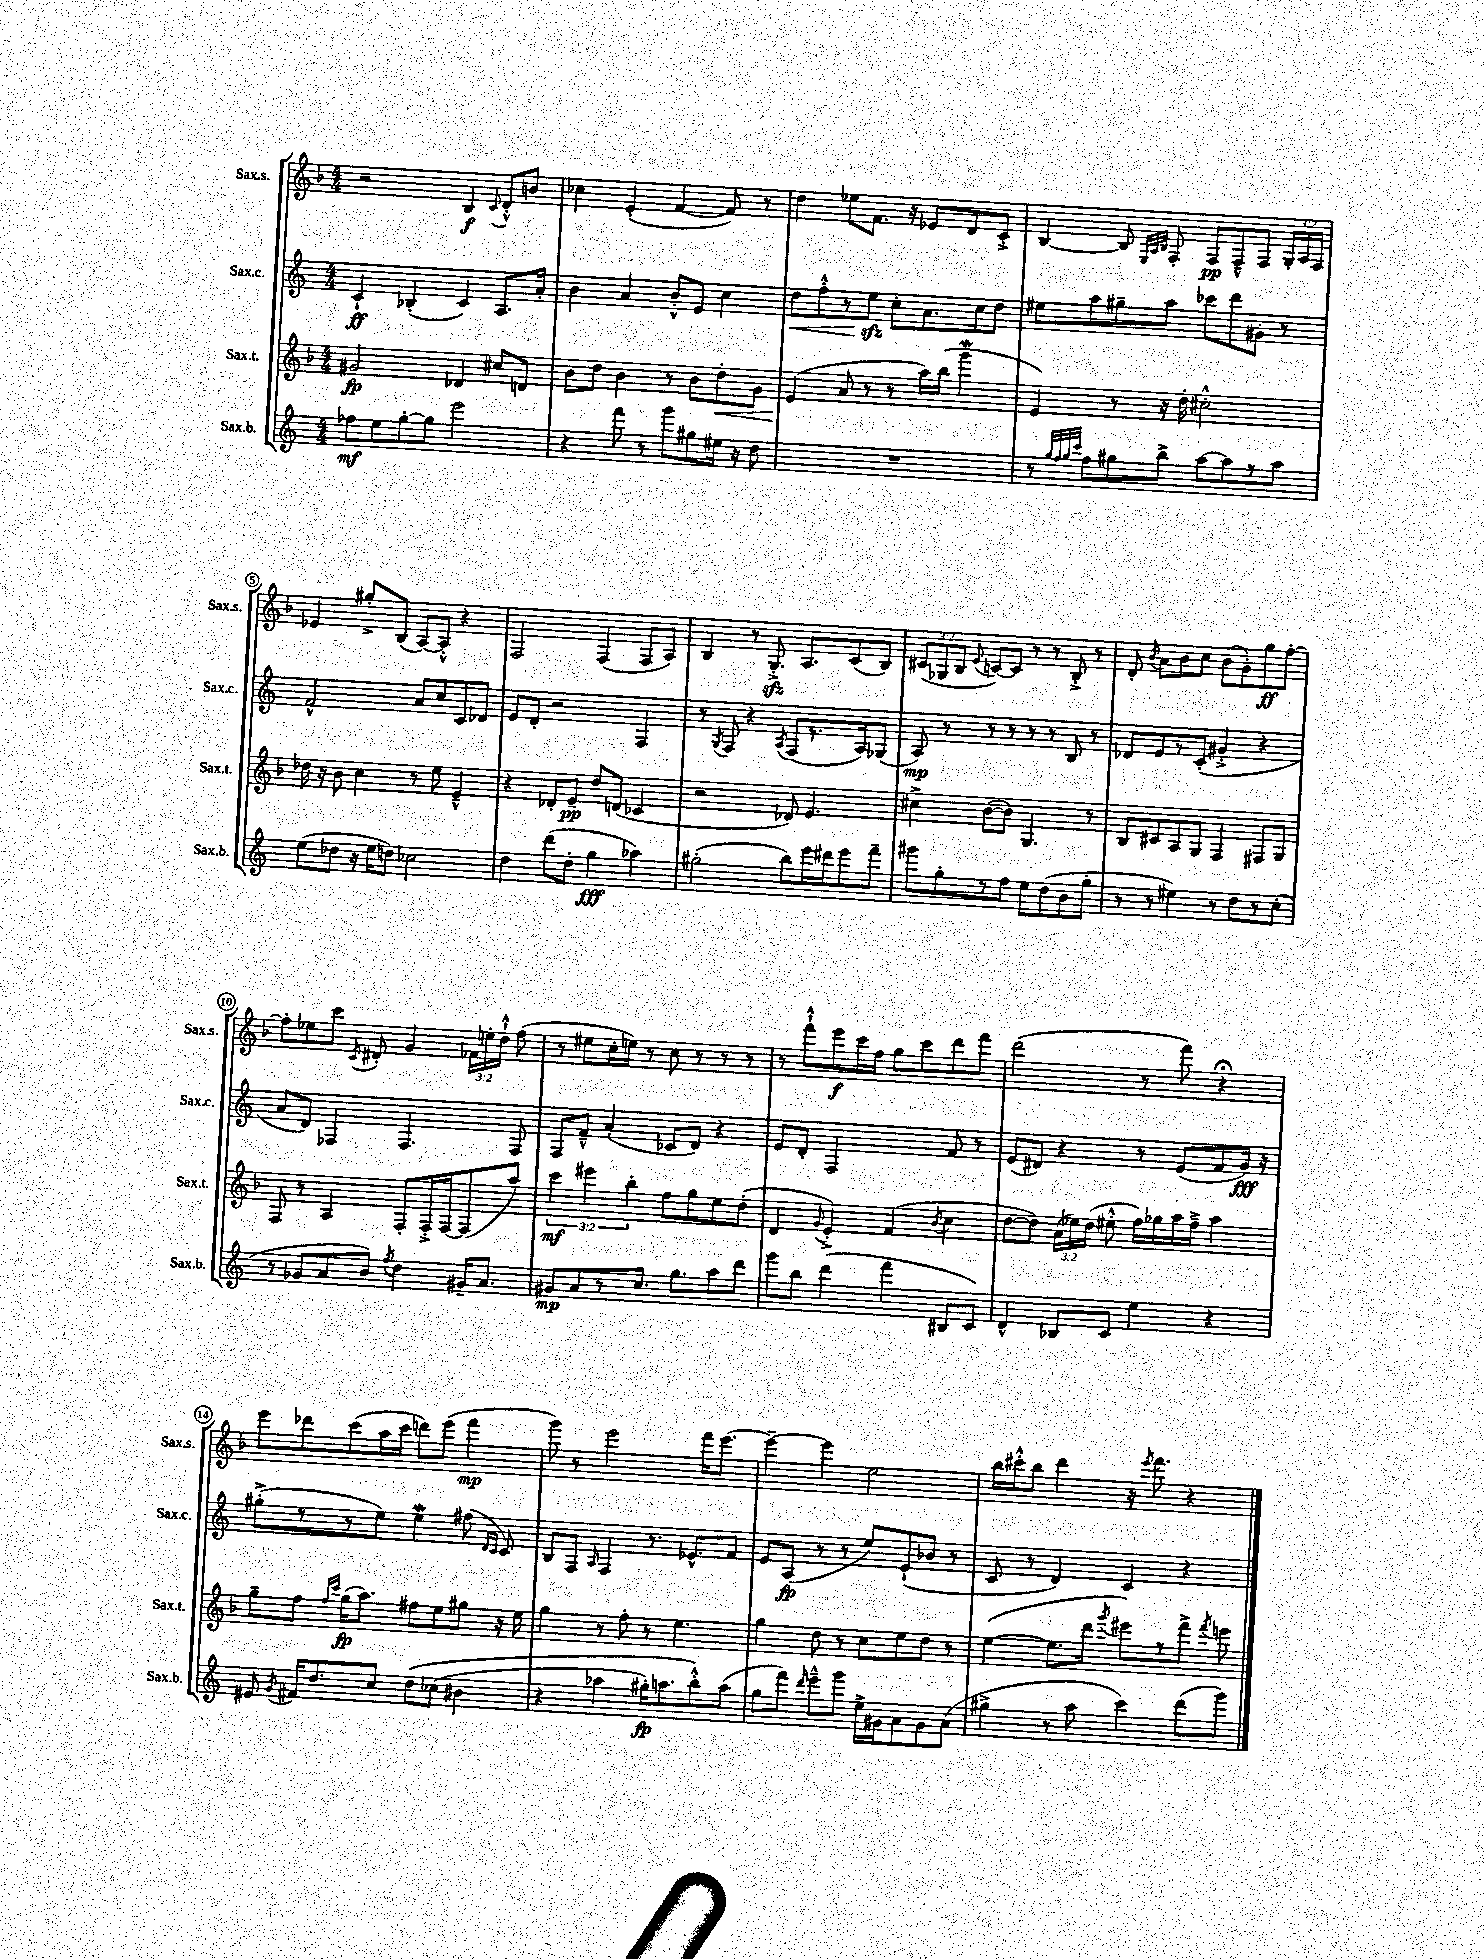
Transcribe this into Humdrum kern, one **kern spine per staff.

**kern	**dynam	**kern	**dynam	**kern	**dynam	**kern	**dynam
*part4	*part4	*part3	*part3	*part2	*part2	*part1	*part1
*staff4	*staff4	*staff3	*staff3	*staff2	*staff2	*staff1	*staff1
*I"Sax.b.	*	*I"Sax.t.	*	*I"Sax.c.	*	*I"Sax.s.	*
*I'Sax.b.	*	*I'Sax.t.	*	*I'Sax.c.	*	*I'Sax.s.	*
*clefG2	*	*clefG2	*	*clefG2	*	*clefG2	*
*k[]	*	*k[b-]	*	*k[]	*	*k[b-]	*
*M4/4	*	*M4/4	*	*M4/4	*	*M4/4	*
=1	=1	=1	=1	=1	=1	=1	=1
8ff-X\L	mf	2g#X/	fp	4c`/	ff	2r	.
8ee\	.	.	.	.	.	.	.
[8gg'\	.	.	.	(4B-X'/	.	.	.
8gg\J]	.	.	.	.	.	.	.
2eee\	.	4d-X/	.	4c/)	.	4B-/	f
.	.	.	.	.	.	8qqc/	.
.	.	8cc#X/L	.	8.A/L	.	8d'^^/L	.
.	.	8dn/J	.	.	.	8bn/J	.
.	.	.	.	16a'/Jk	.	.	.
=2	=2	=2	=2	=2	=2	=2	=2
4r	.	8b-\L	.	4b\	.	4cc-X\	.
.	.	8dd\J	.	.	.	.	.
8fff\	.	4b-\	.	4a/	.	(4e'/	.
8r	.	.	.	.	.	.	.
8ggg\L	.	8r	.	8b'^^/L	.	[4f/	.
8gg#X\	.	8b-\L	.	8e/J	.	.	.
!	!	!	!LO:HP:b	!	!	!	!
16ee#X\Jk	.	8dd'\	<	4cc\	.	8f/])	.
16r	.	.	.	.	.	.	.
8dd\	.	8g\J	.	.	.	8r	.
=3	=3	=3	=3	=3	=3	=3	=3
!	!	!	!	!	!LO:HP:b	!	!
1r	.	(4e/	.	8dd\L	<	4dd\	.
.	.	.	.	8ff'^^\	.	.	.
.	.	8a/	[	8r	.	8ee-X\L	.
.	.	8r	.	8eezz\J	.	8.f\J	.
.	.	8r	.	8cc'\L	[	.	.
.	.	.	.	.	.	16r	.
.	.	16aa\LL)	.	8.a\	.	8e-X/L	.
.	.	(16bb-\JJ	.	.	.	.	.
.	.	4gggW\	.	.	.	8d/	.
.	.	.	.	16cc\k	.	.	.
.	.	.	.	8dd\J	.	8c'^/J	.
=4	=4	=4	=4	=4	=4	=4	=4
8r	.	4e/)	.	8ee#X\L	.	[4B-/	.
32qqgg/LLL	.	.	.	.	.	.	.
32qqff/	.	.	.	.	.	.	.
32qqgg/	.	.	.	.	.	.	.
32qqccc/JJJ	.	.	.	.	.	.	.
8ff\L	.	.	.	8aa\	.	.	.
8gg#X\	.	8r	.	8gg#X~\	.	8B-/]	.
.	.	.	.	.	.	32qqE/LLL	.
.	.	.	.	.	.	32qqA/	.
.	.	.	.	.	.	32qqB-/JJJ	.
8bb^\J	.	16r	.	8aa\J	.	8F'/	.
.	.	16dd'\	.	.	.	.	.
[8aa\L	.	2cc#X'^^\	.	8ccc-X\L	.	8F/L	pp
8aa\]	.	.	.	8ddd\	.	8F~^^/	.
8r	.	.	.	8g#X'\J	.	8F/J	.
8aa\J	.	.	.	8r	.	24G'/LL	.
.	.	.	.	.	.	24A/	.
.	.	.	.	.	.	24F/JJ	.
!!LO:LB:g=z
=5	=5	=5	=5	=5	=5	=5	=5
(8ee\L	.	16dd-X\	.	2f^^/	.	4e-X/	.
.	.	16r	.	.	.	.	.
8dd-X\J	.	8b-\	.	.	.	.	.
16r	.	4cc\	.	.	.	8gg#X'^/L	.
16ee\KL	.	.	.	.	.	.	.
8ddn\J)	.	.	.	.	.	(8B-/J	.
2cc-X\	.	8r	.	8a/L	.	[8A/L)	.
.	.	8ee\	.	8cc/	.	8A'^^/J]	.
.	.	4e~^^/	.	8c/	.	4r	.
.	.	.	.	8d-X/J	.	.	.
=6	=6	=6	=6	=6	=6	=6	=6
4dd\	.	4r	.	8e/L	.	2F/	.
.	.	.	.	8d'/J	.	.	.
(8ddd\L	.	8d-X'/L	.	2r	.	.	.
8dd'\J	.	8e~/J	pp	.	.	.	.
4gg\	fff	8dd/L	.	.	.	(4F/	.
.	.	(8dn/J	.	.	.	.	.
4aa-X\)	.	4c-X/	.	4F/	.	8F/L	.
.	.	.	.	.	.	8A/J)	.
=7	=7	=7	=7	=7	=7	=7	=7
(2gg#X'\	.	2r	.	8r	.	4B-/	.
.	.	.	.	8qG/	.	.	.
.	.	.	.	8F/	.	.	.
.	.	.	.	4r	.	8r	.
.	.	.	.	.	.	8.Gzz'^/	.
.	.	.	.	8qA/	.	.	.
8bb\L)	.	8d-X/)	.	(8F/L	.	.	.
.	.	.	.	.	.	8.A/L	.
16eee\L	.	4.e/	.	8.r	.	.	.
16ddd#X\J	.	.	.	.	.	.	.
8eee\	.	.	.	.	.	(8c/	.
.	.	.	.	16A/k)	.	.	.
8fff~\J	.	.	.	(8G-X/J	.	8B-/J)	.
=8	=8	=8	=8	=8	=8	=8	=8
8ggg#X\L	.	4cc#X^\	.	8A/)	mp	(12c#X/L	.
.	.	.	.	.	.	12G-X/	.
8gg'\	.	.	.	8r	.	.	.
.	.	.	.	.	.	12B-/J	.
.	.	.	.	.	.	8qqe/	.
8r	.	([8b-\L	.	8r	.	[8cn/L)	.
8ff\J	.	8b-\J])	.	8r	.	8c/J]	.
8ee\L	.	4.G/	.	8r	.	8r	.
(8dd\	.	.	.	8r	.	8r	.
8b\	.	.	.	8B/	.	8B-'^/	.
8gg'\J	.	8r	.	8r	.	8r	.
=9	=9	=9	=9	=9	=9	=9	=9
8r	.	8B-/L	.	8d-X/L	.	8d'/	.
.	.	.	.	.	.	8qb-/	.
8r	.	8c#X/	.	8e/	.	8a\L	.
4ee#X\)	.	8A/	.	8r	.	8b-\	.
.	.	8G/J	.	(8c'/J	.	8cc\J	.
8r	.	4F/	.	4g#X'^/	.	(8b-\L	.
8dd\L	.	.	.	.	.	8g'\)	.
8r	.	8F#X/L	.	4r	.	8gg\	ff
(8cc'\J	.	8G/J	.	.	.	[8ff'\J	.
!!LO:LB:g=z
=10	=10	=10	=10	=10	=10	=10	=10
8r	.	8F/	.	8a/L	.	8ff'\L]	.
8g-X/L	.	8r	.	8d/J)	.	8ee-X\	.
8a/	.	4A/	.	4F-X/	.	8ccc\J	.
.	.	.	.	.	.	8qc/	.
8b/J)	.	.	.	.	.	8d#X'/	.
8qff/	.	.	.	.	.	.	.
4dd\	.	8F'/L	.	4.F-/	.	4g/	.
.	.	16F'^/L	.	.	.	.	.
.	.	[16F/J	.	.	.	.	.
16g#X~/KL	.	(8F/]	.	.	.	24f-X\LL	.
.	.	.	.	.	.	24een'\	.
8.a/J	.	.	.	.	.	.	.
.	.	.	.	.	.	24dd`^^\JJ	.
.	.	8aa/J)	.	8F-/	.	(8ff\	.
=11	=11	=11	=11	=11	=11	=11	=11
8g#X/L	mp	6ccc\	mf	8F/L	.	8r	.
8a/	.	.	.	8f~^^/J	.	8ee#X\L	.
.	.	6eee#X\	.	.	.	.	.
8r	.	.	.	(4a'/	.	16cc'\L	.
.	.	.	.	.	.	16een\JJ)	.
.	.	6bb-'\	.	.	.	.	.
8.cc/J	.	.	.	.	.	8r	.
.	.	8ff\L	.	8c-X/L	.	8cc\	.
8.gg\L	.	.	.	.	.	.	.
.	.	8gg\	.	8d/J)	.	8r	.
8aa\	.	8ee\	.	4r	.	8r	.
8ddd\J	.	(8dd'\J	.	.	.	8r	.
=12	=12	=12	=12	=12	=12	=12	=12
8ggg\L	.	4d/	.	8e/L	.	8r	.
8bb\J	.	.	.	8d'/J	.	8fff`^^\L	.
.	.	8qqg/	.	.	.	.	.
(4ddd\	.	4e'^/)	.	2F/	.	8eee\	f
.	.	.	.	.	.	16ccc\L	.
.	.	.	.	.	.	16ff\JJ	.
4fff\	.	(4f/	.	.	.	8gg\L	.
.	.	.	.	.	.	8ccc\	.
.	.	8qb-/	.	.	.	.	.
8B#X/L	.	4cc\	.	8f/	.	8ddd\	.
8c/J)	.	.	.	8r	.	8fff\J	.
=13	=13	=13	=13	=13	=13	=13	=13
4d^^/	.	[8dd\L	.	(8e/L	.	(2ddd\	.
.	.	8dd\J])	.	8d#X/J)	.	.	.
8B-X/L	.	(24a\LL	.	4r	.	.	.
.	.	24ee-X\)	.	.	.	.	.
.	.	(24dd\JJ	.	.	.	.	.
8c/J	.	8ee#X'^^\	.	.	.	.	.
4ee\	.	16ff\LL)	.	8r	.	8r	.
.	.	16gg-X\	.	.	.	.	.
.	.	16aa\	.	(8e/L	.	8fff\)	.
.	.	16ff~^\JJ	.	.	.	.	.
4r	.	4aa\	.	8f/	.	4r;<	.
.	.	.	.	16g/Jk)	fff	.	.
.	.	.	.	16r	.	.	.
!!LO:LB:g=z
=14	=14	=14	=14	=14	=14	=14	=14
8e#X/	.	8gg~\L	.	(8gg#X'^\L	.	8eee\L	.
8qg/	.	.	.	.	.	.	.
16f#X/KL	.	8ff\J	.	8r	.	8ddd-X\	.
8.dd/	.	.	.	.	.	.	.
.	.	16qqff/LL	.	.	.	.	.
.	.	16qqccc/JJ	.	.	.	.	.
.	.	(16gg\KL	fp	8r	.	(8ccc\	.
.	.	8.aa\J)	.	.	.	.	.
8cc/J	.	.	.	8ee\J)	.	16aa\L	.
.	.	.	.	.	.	16ccc\JJ	.
(8dd\L	.	8ff#X\L	.	4eeW\	.	8dddn\L)	.
(8cc-X\J	.	8ee\	.	.	.	(8eee\J	.
4b#X\	.	8gg#X\J	.	(8ff#X\	.	4fff\	mp
.	.	.	.	16qqd/LL	.	.	.
.	.	.	.	16qqc/JJ	.	.	.
.	.	16r	.	8c/)	.	.	.
.	.	16ee\	.	.	.	.	.
=15	=15	=15	=15	=15	=15	=15	=15
4r	.	4gg\	.	8B/L	.	8ggg\)	.
.	.	.	.	8F/J	.	8r	.
.	.	.	.	16qqA/	.	.	.
4aa-X\	.	8r	.	4F/	.	2eee\	.
.	.	8ff'\	.	.	.	.	.
16gg#X'\KL)	fp	8r	.	8.r	.	.	.
8.aan\	.	.	.	.	.	.	.
.	.	4.ee\	.	.	.	.	.
.	.	.	.	8.e-X^^/L	.	.	.
8bb'^^\)	.	.	.	.	.	16fff\KL	.
.	.	.	.	.	.	[8.eee\J	.
(8aa\J	.	.	.	8f/J	.	.	.
=16	=16	=16	=16	=16	=16	=16	=16
8gg\L	.	4gg\	.	8e/L	.	4eee~\_	.
8fff\J)	.	.	.	(8A/J	fp	.	.
16qqddd/	.	.	.	.	.	.	.
8eee~^^\L	.	8dd\	.	8r	.	4eee\]	.
8ggg\J	.	8r	.	8r	.	.	.
16ee^\LL	.	8cc\L	.	8ee/L)	.	2ee\	.
16g#X\J	.	.	.	.	.	.	.
8a\	.	8ee\	.	(8e`/	.	.	.
8g#\	.	8dd\J	.	8b-X/J	.	.	.
(8a\J	.	8r	.	8r	.	.	.
=17	=17	=17	=17	=17	=17	=17	=17
4gg#X^\	.	([4ee\	.	8c/	.	16bb-\LL	.
.	.	.	.	.	.	16ccc#X'^^\J	.
.	.	.	.	8r	.	8bb-\J	.
8r	.	8.ee\L]	.	4d/)	.	4ddd\	.
8aa\	.	.	.	.	.	.	.
.	.	16ddd\Jk	.	.	.	.	.
.	.	8qggg/	.	.	.	.	.
4ccc\)	.	8eee#X\L)	.	4c/	.	16r	.
.	.	.	.	.	.	8qeee/	.
.	.	.	.	.	.	8.fff\	.
.	.	8r	.	.	.	.	.
(8ddd\L	.	8fff^\J	.	4r	.	4r	.
.	.	8qfff/	.	.	.	.	.
8ggg\J)	.	8eeen\	.	.	.	.	.
==	==	==	==	==	==	==	==
*-	*-	*-	*-	*-	*-	*-	*-
